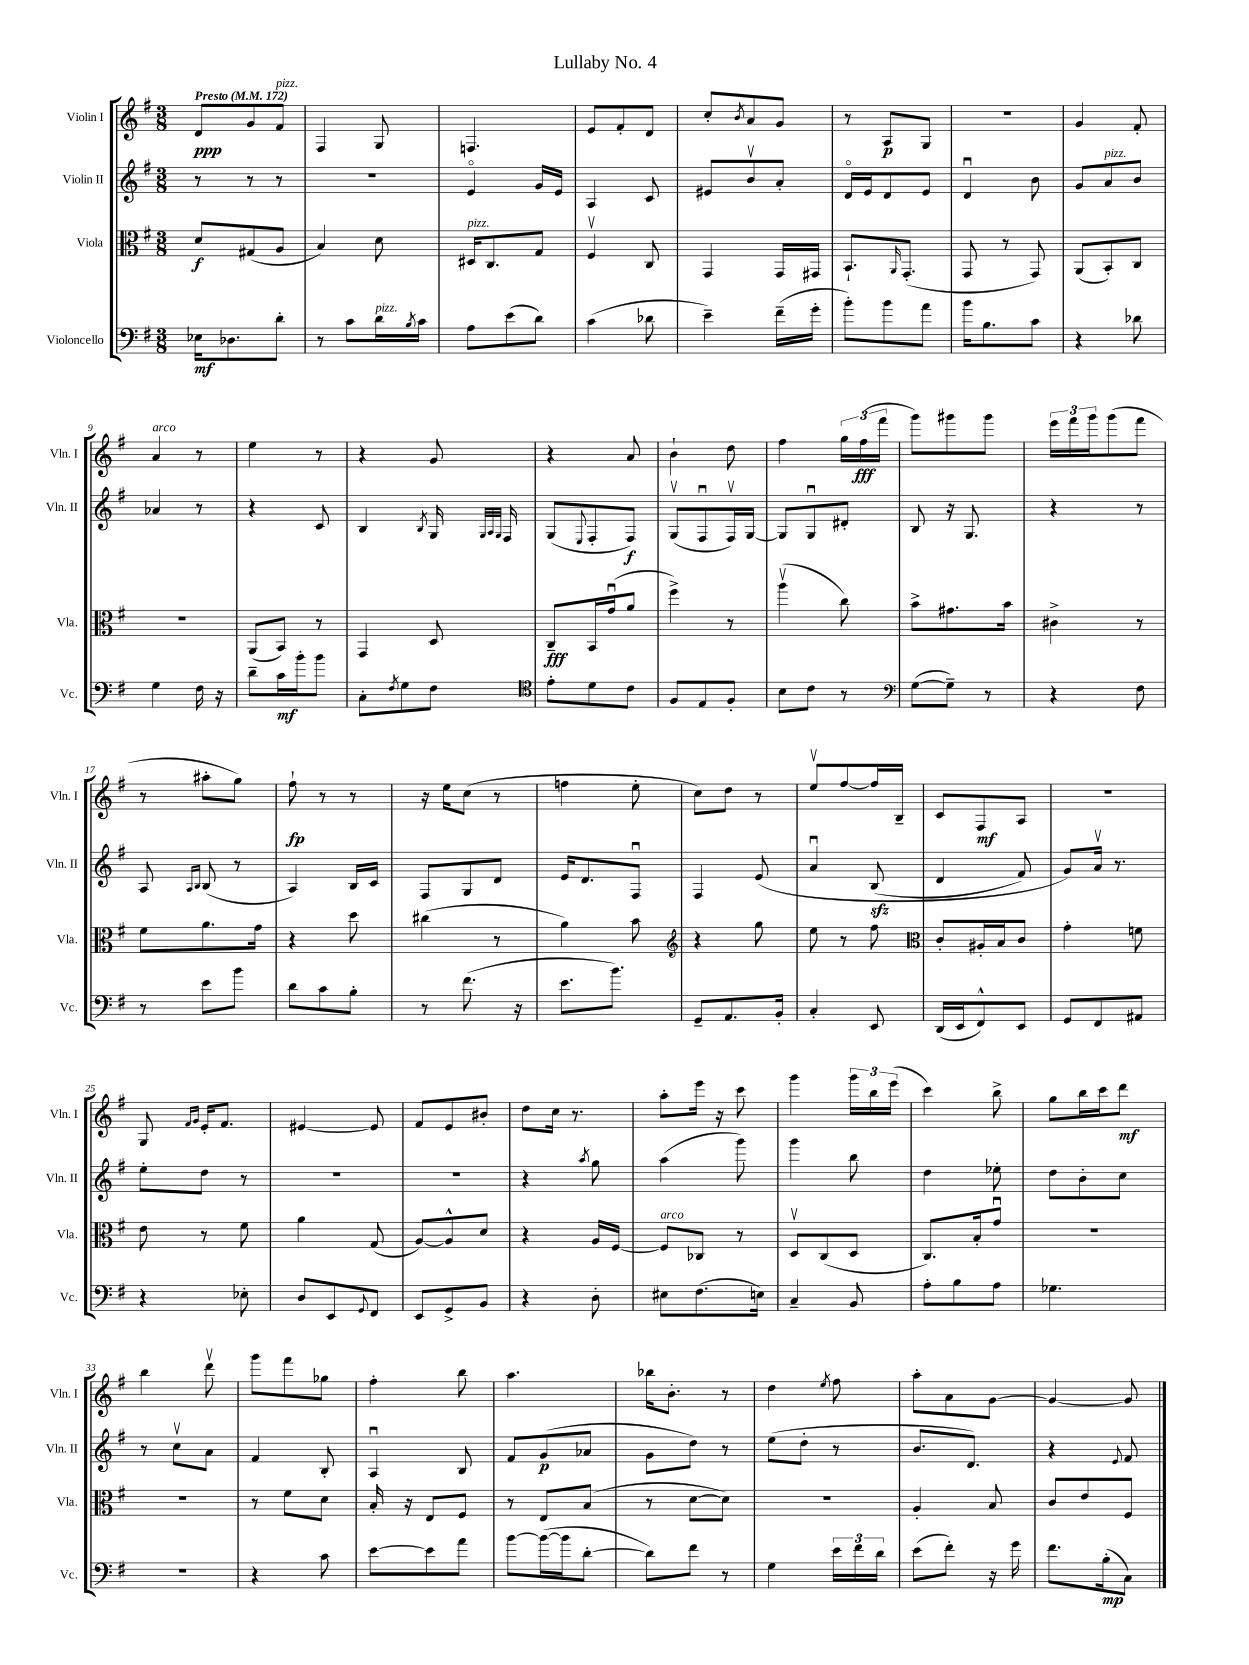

**kern	**kern	**kern	**kern
*staff4	*staff3	*staff2	*staff1
*clefF4	*clefC3	*clefG2	*clefG2
*k[f#]	*k[f#]	*k[f#]	*k[f#]
*M3/8	*M3/8	*M3/8	*M3/8
*MM172	*MM172	*MM172	*MM172
16E-\LK	8d/L	8r	8d/L
8.D-\	.	.	.
.	(8G#/	8r	8g/
8d'\J	8A/J	8r	8f#/J
=	=	=	=
8r	4B/)	4.r	4F#/
8c\L	.	.	.
16d\L	8d\	.	8G/
8qB/	.	.	.
16c\JJ	.	.	.
=	=	=	=
8A\L	16D#/LK	4eo/	4.F/
.	8.C/	.	.
(8e\	.	.	.
8d\J)	8G/J	16g/LL	.
.	.	16e/JJ	.
=	=	=	=
(4c\	4F#v/	4A/	8e/L
.	.	.	8f#'/
8d-\	8C/	8c/	8d/J
=	=	=	=
4e~\)	4GG/	8e#/L	8cc'/L
.	.	.	8qb/
.	.	8bv/	8a/
(16f#~\LL	16GG/LL	8a'/J	8g/J
16g'\JJ	16GG#/JJ	.	.
=	=	=	=
8b'\L)	8.BB`/L	16do/LL	8r
.	.	16e/J	.
8b\	.	8d/	8A/L
.	16qqAA/	.	.
.	(8.GG'/J	.	.
8a\J	.	8e/J	8G/J
=	=	=	=
16b\LK	8GG/	4du/	4.r
8.B\	.	.	.
.	8r	.	.
8c\J	8GG/)	8b\	.
=	=	=	=
4r	(8AA/L	8g/L	4g/
.	8BB'/)	8a/	.
8d-\	8C/J	8b/J	8f#'/
=	=	=	=
4G\	4.r	4a-/	4a/
16F#\	.	8r	8r
16r	.	.	.
=	=	=	=
8d~\L	(8AA/L	4r	4ee\
16c\L	8BB/J)	.	.
16b'\J	.	.	.
8b\J	8r	8c/	8r
=	=	=	=
8C'\L	4GG/	4B/	4r
8qF#/	.	.	.
8G\	.	.	.
.	.	8qB/	.
8F#\J	8D/	16G/	8g/
.	.	32qqG/LLL	.
.	.	32qqA/	.
.	.	32qqG/JJJ	.
.	.	16F#/	.
=	=	=	=
*clefC4	*	*	*
8e'\L	8C~/L	(8G/L	4r
.	.	8qqE/	.
8d\	16BB/L	8F#'/	.
.	(16gu/J	.	.
8c\J	8a/J	8F#/J)	8a/
=	=	=	=
8F#/L	4ff#^\)	(8Gv/L	4b`\
8E/	.	8F#u/	.
8F#'/J	8r	16F#v/L)	8dd\
.	.	[16G/JJ	.
=	=	=	=
8B\L	(4aav\	8G/]L	4ff#\
8c\J	.	8Gu/	.
8r	8cc\)	8d#'/J	24gg\LL
.	.	.	(24ff#\
.	.	.	24fff#\JJ
=	=	=	=
*clefF4	*	*	*
([8G\L	8b^\L	8B/	8ggg\L)
8G~\]J)	8.g#\	16r	8ggg#\
.	.	8.G/	.
8r	.	.	8ggg#\J
.	16b\Jk	.	.
=	=	=	=
4r	4c#^\	4r	24eee\LL
.	.	.	24fff#\
.	.	.	24ggg\J
.	.	.	(8ggg\
8F#\	8r	8r	8fff#\J
=	=	=	=
8r	8f#\L	8A/	8r
.	.	16qqA/LL	.
.	.	16qqB/JJ	.
8e\L	8.a\	(8B/	8aa#'\L
8b\J	.	8r	8gg\J)
.	16g\Jk	.	.
=	=	=	=
8d\L	4r	4A/)	8ff#`\
8c\	.	.	8r
8B'\J	8dd\	16B/LL	8r
.	.	16c/JJ	.
=	=	=	=
8r	(4cc#\	8F#/L	16r
.	.	.	16ee\LK
(8.f#\	.	8G/	(8cc\J
.	8r	8d/J	8r
16r	.	.	.
=	=	=	=
8.e\L	4a\)	16e/LK	4ff\
.	.	8.d/	.
8.b\J)	.	.	.
.	8b\	8F#u/J	8ee'\
=	=	=	=
*	*clefG2	*	*
8GG~/L	4r	4F#/	8cc\L)
8.AA/	.	.	8dd\J
.	8gg\	&(8e/	8r
16BB'/Jk	.	.	.
=	=	=	=
4C'/	8ee\	4au/	8eev/L
.	8r	.	[8ff#/
8EE/	8ff#\	(8B/	16ff#/]L
.	.	.	16B~/JJ
=	=	=	=
*	*clefC3	*	*
(16DD/LL	8c'/L	4d/	8c/L
16EE/J	.	.	.
8FF#^^/)	16A#'/L	.	8F#/
.	16B/J	.	.
8EE/J	8c/J	8f#/)	8A/J
=	=	=	=
8GG/L	4g'\	8g/L&)	4.r
8FF#/	.	16av/Jk	.
.	.	8.r	.
8AA#/J	8f\	.	.
=	=	=	=
4r	8e\	8ee'\L	8G/
.	.	.	16qqf#/LL
.	.	.	16qqg/JJ
.	8r	8dd\J	16e'/LK
.	.	.	8.f#/J
8E-'\	8f#\	8r	.
=	=	=	=
8D/L	4a\	4.r	[4e#/
8EE/	.	.	.
8qqGG/	.	.	.
8FF#/J	(8G/	.	8e#/]
=	=	=	=
8EE/L	[8A/L)	4.r	8f#/L
8GG^/	8A^^/]	.	8e/
8BB/J	8d/J	.	8b#'/J
=	=	=	=
4r	4r	4r	8dd\L
.	.	.	16cc\Jk
.	.	.	8.r
.	.	8qaa/	.
8D'\	16A/LL	8gg\	.
.	[16F#/JJ	.	.
=	=	=	=
8E#\L	8F#/]L	(4aa\	8aa'\L
(8.F#\	8C-/J	.	16eee\Jk
.	.	.	16r
.	8r	8ggg\)	8ccc\
16E\Jk)	.	.	.
=	=	=	=
4C~/	8Dv/L	4ggg\	4ggg\
.	(8C/	.	.
8BB/	8D/J	8bb\	24ggg\LL
.	.	.	24bb\
.	.	.	(24eee\JJ
=	=	=	=
8A'\L	8.C/L)	4dd\	4ccc\)
8B\	.	.	.
.	16B'/k	.	.
8A\J	8gu/J	8ee-'\	8bb^\
=	=	=	=
4.G-\	4.r	8dd\L	8gg\L
.	.	8b'\	16bb\L
.	.	.	16ccc\J
.	.	8cc\J	8ddd\J
=	=	=	=
4.r	4.r	8r	4bb\
.	.	8ccv\L	.
.	.	8a\J	8dddv\
=	=	=	=
4r	8r	4f#/	8ggg\L
.	8f#\L	.	8fff#\
8c\	8d\J	8B'/	8gg-\J
=	=	=	=
[8e\L	16B'/	4Au/	4ff#'\
.	16r	.	.
8e\]	8E/L	.	.
8a\J	8F#/J	8B/	8bb\
=	=	=	=
[8b\L	8r	8f#/L	4.aa\
(16b\_L	8E/L	(8g/	.
16b\]J	.	.	.
[8d'\J	(8B/J	8a-/J	.
=	=	=	=
8d\]L)	8r	8g\L	16bb-\LK
.	.	.	8.b'\J
8f#\J	[8d\L	8dd\J)	.
8r	8d\]J)	8r	8r
=	=	=	=
4G\	4.r	(8ee\L	4dd\
.	.	8dd'\J	.
.	.	.	8qee/
24e\LL	.	8r	8ff#\
24f#\	.	.	.
24d\JJ	.	.	.
=	=	=	=
(8e\L	4A'/	8.b/L	8aa'\L
8f#'\J)	.	.	8a\
.	.	8.d/J)	.
16r	8B/	.	[8g\J
16g\	.	.	.
=	=	=	=
8.f#\L	8c/L	4r	4g/_
.	8e/	.	.
(16B'\k	.	.	.
.	.	8qqe/	.
8C\J)	8F#/J	8f#/	8g/]
==	==	==	==
*-	*-	*-	*-
